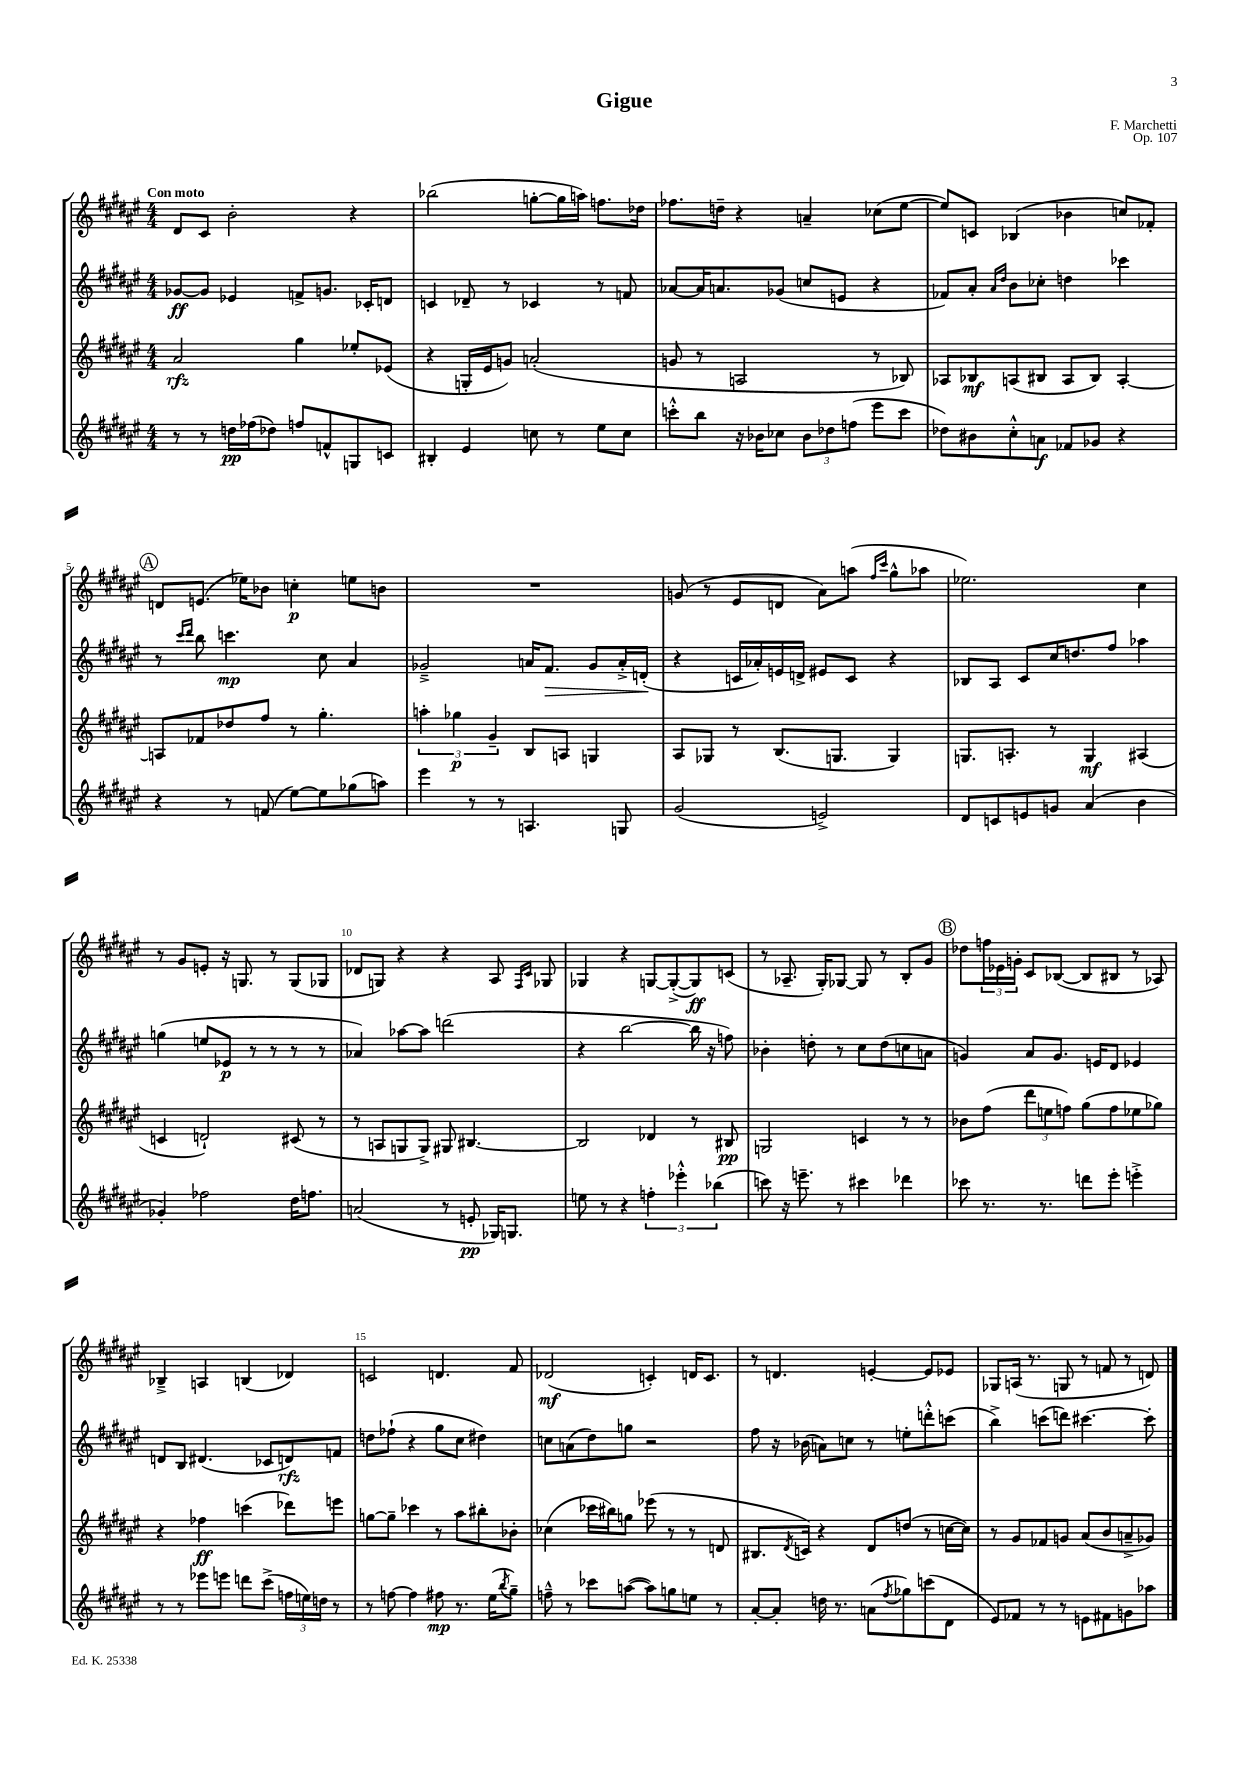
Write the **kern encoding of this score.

**kern	**kern	**kern	**kern
*staff4	*staff3	*staff2	*staff1
*clefG2	*clefG2	*clefG2	*clefG2
*k[f#c#g#d#a#e#]	*k[f#c#g#d#a#e#]	*k[f#c#g#d#a#e#]	*k[f#c#g#d#a#e#]
*M4/4	*M4/4	*M4/4	*M4/4
8r	2a#/	[8g-/L	8d#/L
8r	.	8g-/]J	8c#/J
16dd\LL	.	4e-/	2b'\
(16ff-\J	.	.	.
8dd-\J)	.	.	.
8ff/L	4gg#\	8f^/L	.
8f^^/	.	8.g/J	.
8G/	8ee-'/L	.	4r
.	.	16c-'/LK	.
8c/J	(8e-/J	8d/J	.
=	=	=	=
4B#'/	4r	4c/	(2bb-\
4e#/	16G'/LL	8d-~/	.
.	16e#/J	.	.
.	8g/J)	8r	.
8cc\	(2a'/	4c-/	[8gg'\L
8r	.	.	16gg\]L
.	.	.	16aa\JJ)
8ee#\L	.	8r	8.ff\L
8cc\J	.	8f/	.
.	.	.	16dd-\Jk
=	=	=	=
8ccc'^^\L	8g/	[8a-/L	8.ff-\L
8bb\J	8r	16a-/]K	.
.	.	8.a/	16dd~\Jk
16r	2A/	.	4r
16b-\LK	.	.	.
8cc-\J	.	(8g-/J	.
12b-\L	.	8cc/L	4a~/
12dd-\	.	.	.
.	.	8e/J	.
(12ff\J	.	.	.
8eee#\L	8r	4r	(8cc-\L
8ccc\J	8B-/)	.	[8ee#\J
=	=	=	=
8dd-\L)	8A-/L	8f-/L)	8ee#/]L)
8b#\	8B-/	8a#'/J	8c/J
.	.	16qqa#/LL	.
.	.	16qqdd#/JJ	.
8cc#'^^\	(8A/	8b\L	(4B-/
8a\J	8B#/J	8cc-'\J	.
8f-/L	8A/L	4dd\	4b-\
8g-/J	8B#/J)	.	.
4r	[4A'/	4ccc-\	8cc/L)
.	.	.	8f-'/J
=	=	=	=
4r	8A/]L	8r	8d/L
.	.	16qqccc#/LL	.
.	.	16qqddd#/JJ	.
.	8f-/	8bb\	(8.e/J
8r	8dd-/	4.ccc\	.
.	.	.	16ee-\LK)
(8f/	8ff#/J	.	8b-\J
[8ee#\L)	8r	.	4cc'\
8ee#\]	4.gg#'\	8cc#\	.
(8gg-\	.	4a#/	8ee\L
8aa\J)	.	.	8b\J
=	=	=	=
4eee#\	6aa'\	2g-~^/	1r
.	6gg-\	.	.
8r	.	.	.
.	6g#~/	.	.
8r	.	.	.
4.A/	8B/L	16a/LK	.
.	.	8.f#/J	.
.	8A/J	.	.
.	4G/	8g-/L	.
8G/	.	16a'^/L	.
.	.	(16d'/JJ	.
=	=	=	=
(2g#/	8A#/L	4r	(8g/
.	8G-/J	.	8r
.	8r	16c/LL	8e#/L
.	.	16a-'/)	.
.	(8.B/L	16e/	8d/J
.	.	16d^/JJ	.
2e^/)	.	8e#/L	8a#\L)
.	8.G/J	.	.
.	.	8c/J	(8aa\J
.	.	.	16qqff#/LL
.	.	.	16qqccc#/JJ
.	4G/)	4r	8gg#^^\L
.	.	.	8aa-\J
=	=	=	=
8d#/L	8.G/L	8B-/L	2.ee-\)
8c/	.	8A#/J	.
.	8.A'/J	.	.
8e/	.	8c#/L	.
8g/J	8r	16cc#/K	.
.	.	8.dd/	.
(4a#/	4G/	.	.
.	.	8ff#/J	.
4b\	(4A#/	4aa-\	4cc#\
=	=	=	=
4g-'/)	4c/	(4gg\	8r
.	.	.	8g#/L
2ff-\	2d`/)	8ee/L	8e'/J
.	.	8e-/J	16r
.	.	.	8.G/
.	.	8r	.
.	.	8r	8r
16dd#\LK	(8c#/	8r	(8G/L
8.ff\J	.	.	.
.	8r	8r	8G-/J
=	=	=	=
(2a/	8r	4a-/)	8d-/L
.	8A/L	.	8G/J)
.	8G/	[8aa-\L	4r
.	8G^/J)	8aa-\]J	.
8r	8G#/	(2ddd\	4r
8e'/	[4.B#/	.	.
16G-/LK)	.	.	8A#/
8.G/J	.	.	.
.	.	.	16qqF#/LL
.	.	.	16qqc#/JJ
.	.	.	8G-/
=	=	=	=
8ee\	2B#/]	4r	4G-/
8r	.	.	.
4r	.	[2bb\	4r
6ff'\	4d-/	.	[8G/L
.	.	.	(8G'^/_
6eee-'^^\	.	.	.
.	8r	16bb\]	8G/])
.	.	16r	.
(6bb-\	.	.	.
.	8B#/	8ff\)	(8c/J
=	=	=	=
8ccc\)	2G/	4b-'\	8r
16r	.	.	8.A-~/
8.eee~\	.	.	.
.	.	8dd'\	.
.	.	.	16G#'/LK)
8r	.	8r	[8G-/J
4ccc#\	4c/	8cc#\L	8G-/]
.	.	(8dd\	8r
4ddd-\	8r	8cc\	8B'/L
.	8r	8a\J	8g#/J
=	=	=	=
8ccc-\	8b-\L	4g/)	8dd-\L
8.r	(8ff#\J	.	24ff\L
.	.	.	24e-\
.	.	.	24g'\JJ
.	12ddd#\L	8a#/L	8c#/L
8.r	.	.	.
.	12ee\	.	.
.	.	8.g/J	([8B-/J
.	12ff\J)	.	.
8ddd\L	(8gg#\L	.	8B-/]L
.	.	16e/LK	.
8eee#'\J	8ff\	8d#/J	8B#/J
4eee'^\	8ee-\	4e-/	8r
.	8gg-\J)	.	8A-/)
=	=	=	=
8r	4r	8d/L	4B-~^/
8r	.	8B/J	.
8eee-\L	4ff-\	(4.d#/	4A/
8eee\J	.	.	.
8ddd\L	(4ccc\	.	(4B/
(8ccc#^\J	.	8c-/L	.
24ff\LL	8ddd-\L)	8d/)	4d-/)
24ee\)	.	.	.
24dd\JJ	.	.	.
8r	8eee\J	8f/J	.
=	=	=	=
8r	[8gg\L	8dd\L	2c/
[8ff\	8gg~\]J	(8ff-`\J	.
4ff\]	4ccc-\	4r	.
8ff#\	8r	8gg#\L	4.d/
8.r	8aa#\L	8cc#\J	.
.	8bb#'\	4dd#\)	.
(16ee#\LK	.	.	.
8qbb/	.	.	.
8gg#~\J)	8b-'\J	.	8f#/
=	=	=	=
8ff~^^\	(4cc-\	8cc\L	(2d-/
8r	.	(8a\	.
8ccc-\L	16ccc-\LL	8dd#\)	.
.	16bb#\J)	.	.
([8aa\J	8gg\J	8gg\J	.
8aa\]L)	(8eee-\	2r	4c'/)
8gg\	8r	.	.
8ee\J	8r	.	16d/LK
.	.	.	8.c/J
8r	8d/	.	.
=	=	=	=
[8a#'/L	8.B#/L	8ff#\	8r
8a#'/]J	.	16r	4.d/
.	8qd#/	.	.
.	16c/Jk)	(16b-\	.
16dd\	4r	8a\L)	.
8.r	.	.	.
.	.	8cc\J	.
(8a\L	8d#/L	8r	[4e'/
8qff#/	.	.	.
8gg-\)	(8dd/J	8ee'\L	.
(8ccc\	8r	8ddd'^^\	8e/]L
8d#\J	[16cc\LL	(8ccc\J	8e-/J
.	16cc\]JJ)	.	.
=	=	=	=
8e#/L)	8r	4bb^\)	8G-/L
8f-/J	8g#/L	.	(16A/Jk
.	.	.	8.r
8r	8f-/	(8ccc\L	.
8r	8g/J	8ddd\J)	8G/
8e\L	(8a#/L	[4.ccc#\	8r
8f#\	8b/	.	8f/
8g\	8a~^/	.	8r
8aa-\J	8g-/J)	8ccc#'\]	8d/)
==	==	==	==
*-	*-	*-	*-
